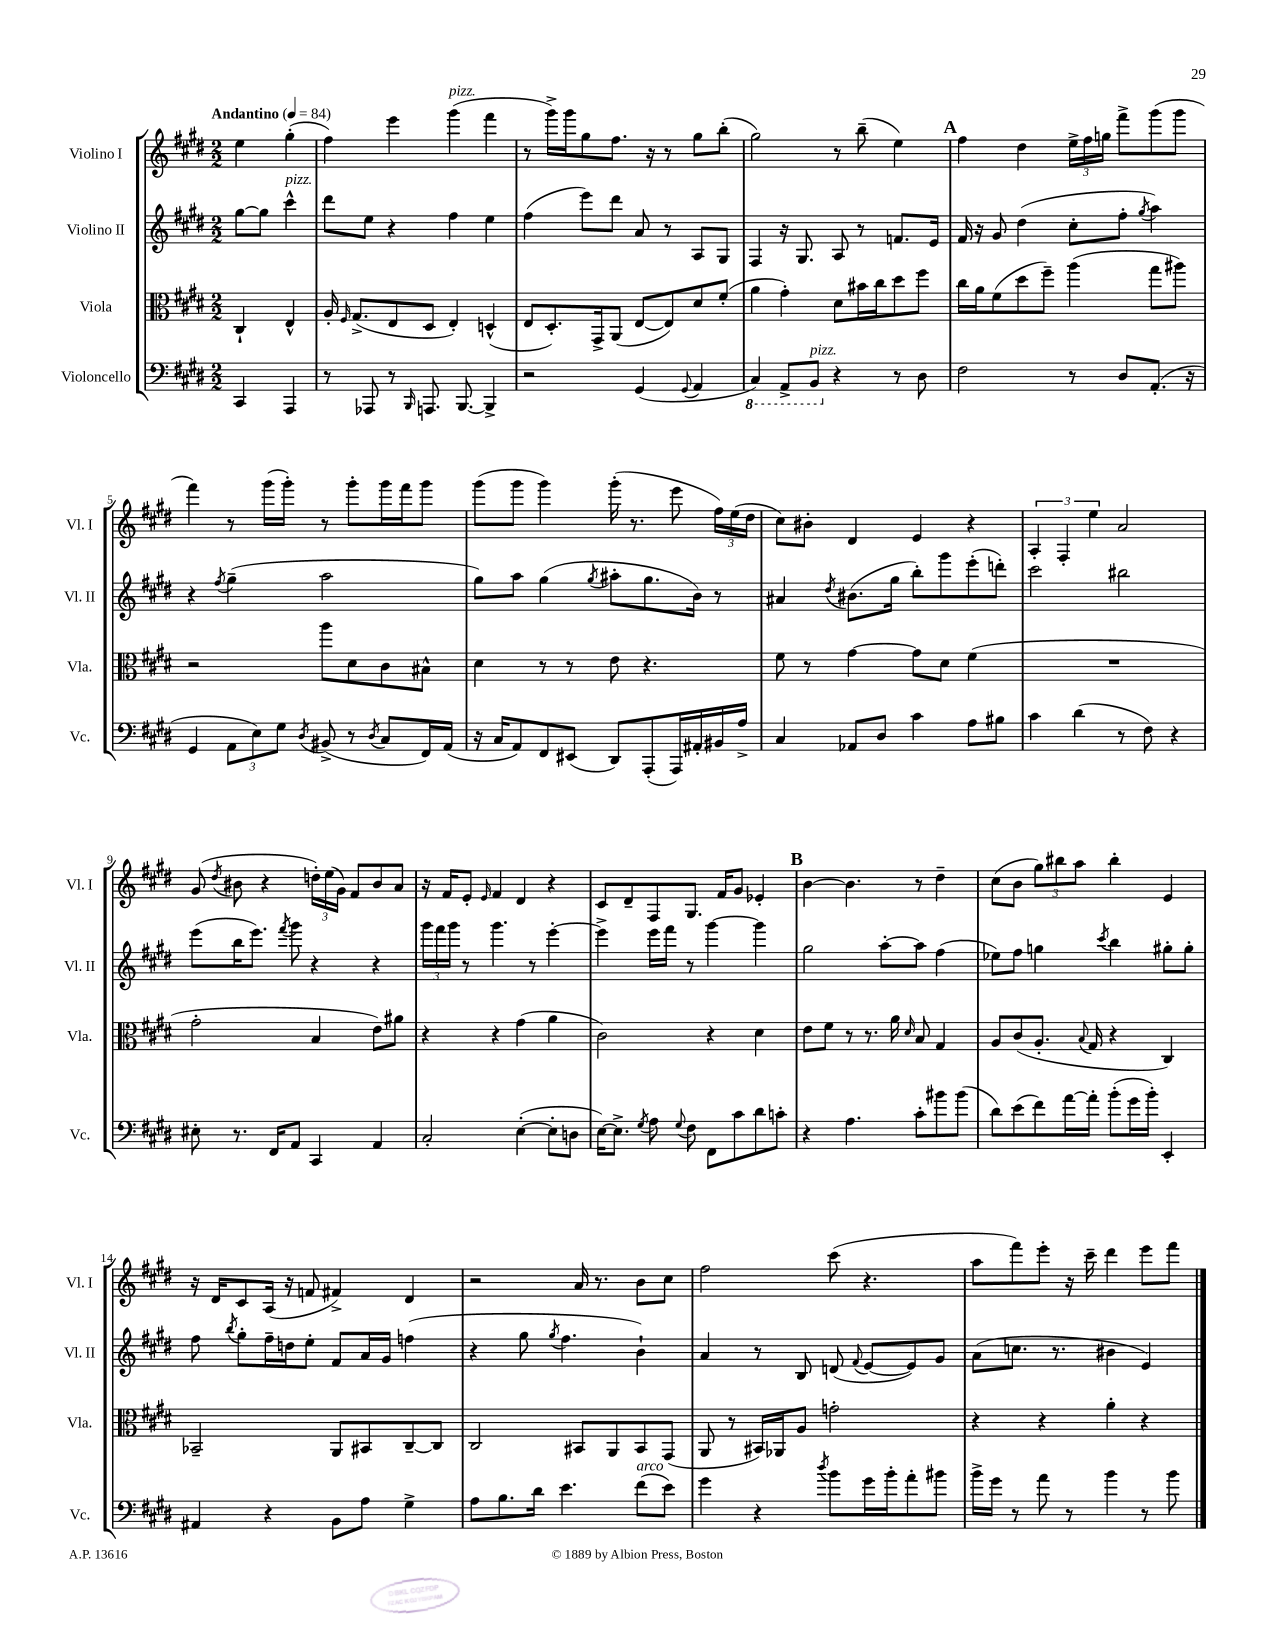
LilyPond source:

<<
\new StaffGroup <<
\new Staff = "s0" \with { instrumentName = "Violino I" shortInstrumentName = "Vl. I" } {
    \clef treble \key e \major \numericTimeSignature \time 2/2 \partial 2 \tempo "Andantino" 4 = 84
    \autoBeamOff e''4 gis''4-.( |
    fis''4) e'''4 gis'''4^\markup { \italic "pizz." }( fis'''4 |
    r8 gis'''16[->) gis'''16 gis''8 fis''8.] r16 r8 gis''8[ b''8]-.( |
    gis''2) r8 b''8--( e''4) |
    \mark \markup { \bold "A" } fis''4 dis''4 \tuplet 3/2 { e''16[-> fis''16 g''16] } fis'''8[-> gis'''8( gis'''8] |
    fis'''4) r8 gis'''16[( gis'''16]-.) r8 gis'''8[-. gis'''16 fis'''16 gis'''8] |
    gis'''8[( gis'''8] gis'''4) gis'''16-.( r8. e'''8 \tuplet 3/2 { fis''16[) e''16( dis''16] } |
    cis''8[) bis'8]-. dis'4 e'4 r4 |
    \tuplet 3/2 { a4-. fis4-. e''4 } a'2 |
    gis'8( \acciaccatura { dis''8 } bis'8 r4 \tuplet 3/2 { d''16[-.) e''16( gis'16]) } fis'8[ bis'8 a'8] |
    r16 fis'16[ e'8]-. \grace { e'16 } fis'4 dis'4 r4 |
    cis'8[ dis'8-- fis8 gis8.] fis'16[ gis'8] ees'4-. |
    \mark \markup { \bold "B" } b'4~ b'4. r8 dis''4-- |
    cis''8[( b'8] \tuplet 3/2 { gis''8[) bis''8 a''8] } bis''4-. e'4 |
    r16 dis'16[ cis'8 a16]( r16 f'8 fis'4->) dis'4 |
    r2 a'16 r8. b'8[ cis''8] |
    fis''2 cis'''8( r4. |
    a''8[ fis'''8) e'''8]-. r16 cis'''16-- dis'''4 e'''8[ fis'''8] \bar "|." |
}
\new Staff = "s1" \with { instrumentName = "Violino II" shortInstrumentName = "Vl. II" } {
    \clef treble \key e \major \numericTimeSignature \time 2/2 \partial 2
    \autoBeamOff gis''8[~ gis''8] cis'''4-^^\markup { \italic "pizz." } |
    dis'''8[ e''8] r4 fis''4 e''4 |
    fis''4( e'''8[) dis'''8] a'8 r8 a8[ gis8] |
    fis4 r16 gis8. a8 r8 f'8.[ e'16] |
    \mark \markup { \bold "A" } fis'16 r16 gis'8 dis''4( cis''8[-. fis''8]-. \acciaccatura { gis''8 } a''4) |
    r4 \acciaccatura { fis''8 } gis''4--( a''2 |
    gis''8[) a''8] gis''4( \acciaccatura { gis''8 } ais''8[-. gis''8. b'16]) r8 |
    ais'4 \acciaccatura { dis''8 } bis'8.[( gis''16] b''8[-.) gis'''8 e'''8-.( d'''8]-.) |
    cis'''2 bis''2 |
    e'''8[( b''16 e'''8.]) \acciaccatura { fis'''8 } gis'''8 r4 r4 |
    \tuplet 3/2 { gis'''16[ fis'''16 gis'''16] } r8 gis'''4. r8 e'''4~-. |
    e'''4-> e'''16[ fis'''16] r8 gis'''4~ gis'''4 |
    \mark \markup { \bold "B" } gis''2 a''8[~-. a''8] fis''4( |
    ees''8[) fis''8] g''4 \acciaccatura { cis'''8 } b''4 gis''8[-. gis''8]-. |
    fis''8 \acciaccatura { b''8 } gis''8[-. fis''16-- d''16 e''8]-. fis'8[ a'16 gis'16] f''4( |
    r4 gis''8 \acciaccatura { gis''8 } fis''4. b'4-!) |
    a'4 r8 b8 d'8( \appoggiatura { fis'8 } e'8[~ e'8) gis'8] |
    a'8[( c''8.] r8. bis'4 e'4) \bar "|." |
}
\new Staff = "s2" \with { instrumentName = "Viola" shortInstrumentName = "Vla." } {
    \clef alto \key e \major \numericTimeSignature \time 2/2 \partial 2
    \autoBeamOff cis4-! e4-^ |
    a16-. \grace { fis16 } gis8.[->( e8 dis8] e4-.) d4-^( |
    e8[ dis8.-.) gis,16-> a,8]( e8[~ e8) dis'8 fis'8]-.( |
    a'4 gis'4-.) dis'8[ bis'16 cis''16 dis''8 fis''8] |
    \mark \markup { \bold "A" } cis''16[ a'16 fis'8( dis''8 fis''8]--) a''4( gis''8[ ais''8]) |
    r2 a''8[ dis'8 cis'8 bis8]-^ |
    dis'4 r8 r8 e'8 r4. |
    fis'8 r8 gis'4~ gis'8[ dis'8] fis'4( |
    R1 |
    gis'2-. b4 e'8[) ais'8] |
    r4 r4 gis'4( a'4 |
    cis'2) r4 dis'4 |
    \mark \markup { \bold "B" } e'8[ fis'8] r8 r8. a'16 \grace { dis'16 } b8 gis4 |
    a8[ cis'8( a8.]-. \appoggiatura { b8 } gis16 r4 cis4) |
    bes,2-- a,8[ bis,8 cis8~-- cis8] |
    cis2 bis,8[ a,8 bis,8 gis,8]( |
    a,8 r8 bis,16[) aes,16 a8] g'2-. |
    r4 r4 a'4-. r4 \bar "|." |
}
\new Staff = "s3" \with { instrumentName = "Violoncello" shortInstrumentName = "Vc." } {
    \clef bass \key e \major \numericTimeSignature \time 2/2 \partial 2
    \autoBeamOff cis,4 a,,4 |
    r8 aes,,8 r8 \grace { b,,16 } a,,8. b,,8.~ b,,4-> |
    r2 gis,4( \appoggiatura { gis,8 } a,4 |
    \ottava #-1 cis,4) a,,8[-> b,,8]^\markup { \italic "pizz." } \ottava #0 r4 r8 dis8 |
    \mark \markup { \bold "A" } fis2 r8 dis8[ a,8.]-.( r16 |
    gis,4 \tuplet 3/2 { a,8[ e8) gis8] } \acciaccatura { dis8 } bis,8->( r8 \acciaccatura { dis8 } cis8[ fis,16) a,16]( |
    r16 cis16[ a,8) fis,8 eis,8]( dis,8[) a,,8-.( a,,16) ais,16-. bis,16 a16]-> |
    cis4 aes,8[ dis8] cis'4 a8[ bis8] |
    cis'4 dis'4( r8 fis8) r4 |
    eis8-. r8. fis,16[ a,8] cis,4 a,4 |
    cis2-. e4~-.( e8[-. d8] |
    e16[~) e8.]-> \acciaccatura { gis8 } a8 \appoggiatura { gis8 } fis8 fis,8[ cis'8 dis'8 c'8]-. |
    \mark \markup { \bold "B" } r4 a4. cis'8[-. bis'8 bis'8]( |
    dis'8[) e'8( fis'8) a'16~ a'16]-. b'8[-.( gis'16 b'16]-.) e,4-. |
    ais,4 r4 b,8[ a8] gis4-> |
    a8[ b8. dis'16] e'4. fis'8[^\markup { \italic "arco" }( e'8]) |
    gis'4 r4 \acciaccatura { dis''8 } b'8[ gis'16 b'16-. a'8-. bis'8] |
    b'16[-> gis'16] r8 a'8 r8 b'4 r8 b'8 \bar "|." |
}
>>
>>
